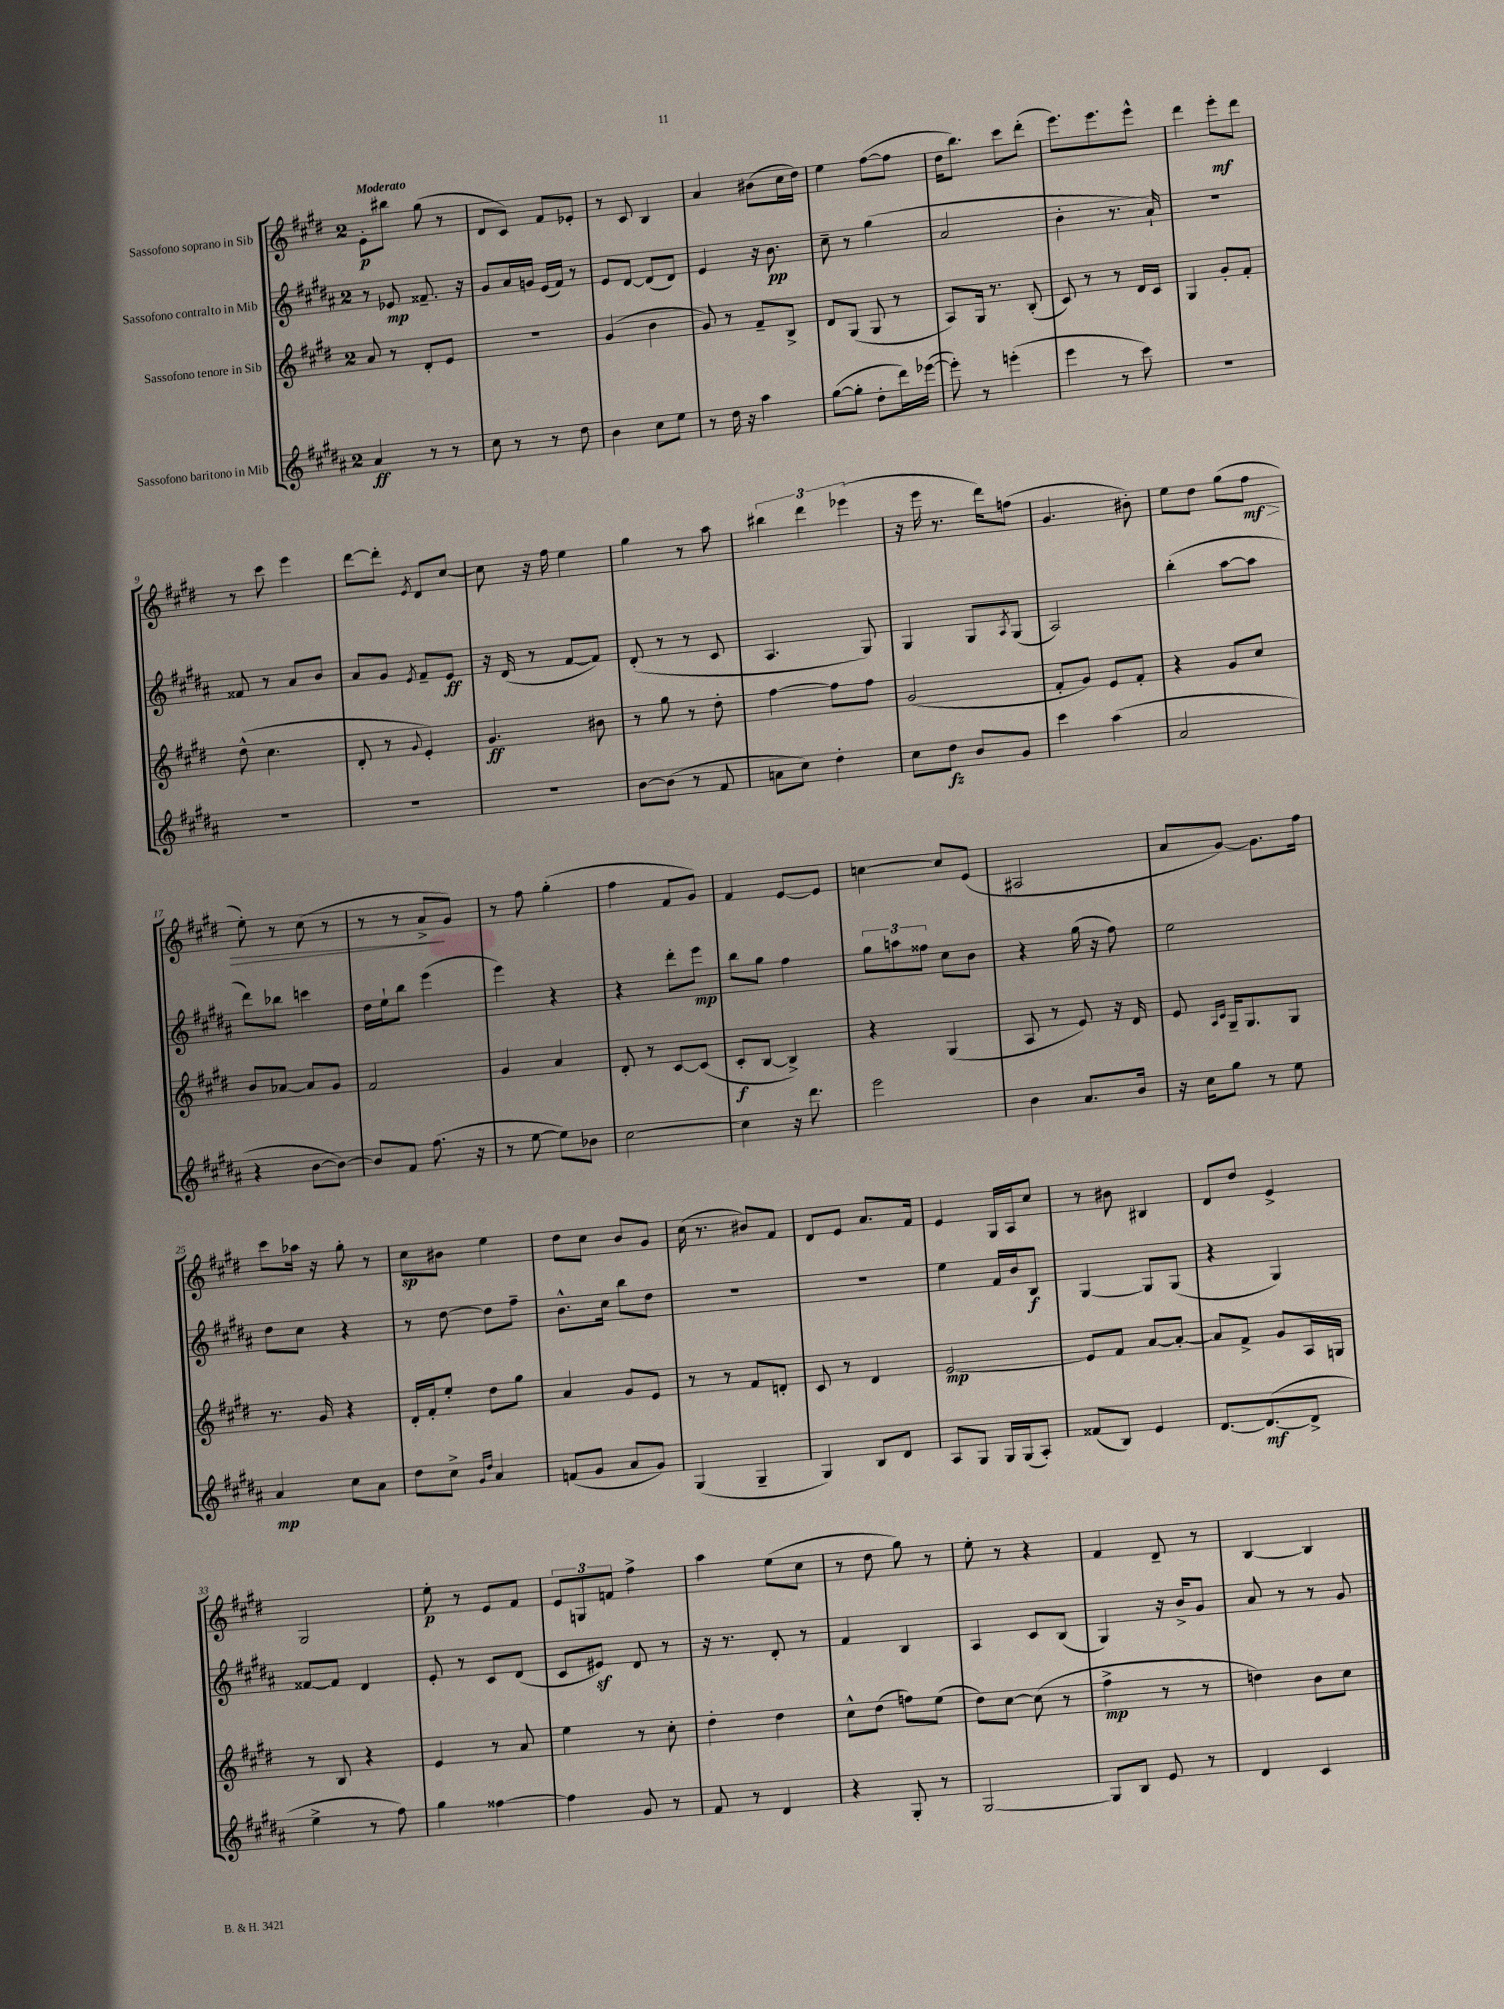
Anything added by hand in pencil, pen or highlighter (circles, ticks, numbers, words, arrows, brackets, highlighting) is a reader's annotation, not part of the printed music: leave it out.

**kern	**dynam	**kern	**dynam	**kern	**dynam	**kern	**dynam
*part4	*part4	*part3	*part3	*part2	*part2	*part1	*part1
*staff4	*staff4	*staff3	*staff3	*staff2	*staff2	*staff1	*staff1
*I"Sassofono baritono in Mib	*	*I"Sassofono tenore in Sib	*	*I"Sassofono contralto in Mib	*	*I"Sassofono soprano in Sib	*
*clefG2	*	*clefG2	*	*clefG2	*	*clefG2	*
*k[f#c#g#d#a#]	*	*k[f#c#g#d#]	*	*k[f#c#g#d#a#]	*	*k[f#c#g#d#]	*
*M2/4	*	*M2/4	*	*M2/4	*	*M2/4	*
=1	=1	=1	=1	=1	=1	=1	=1
!	!	!	!	!	!	!LO:TX:a:B:t=Moderato	!
4a#/	ff	8a/	.	8r	.	8e'\L	p
.	.	8r	.	8e-X/	mp	8bb#X\J	.
8r	.	8d#'/L	.	8.f##X~/	.	(8gg#\	.
8r	.	8e/J	.	.	.	8r	.
.	.	.	.	16r	.	.	.
=2	=2	=2	=2	=2	=2	=2	=2
8cc#\	.	2r	.	8g#/L	.	8d#/L	.
8r	.	.	.	16a#/L	.	8c#/J)	.
.	.	.	.	16gn/JJ	.	.	.
8r	.	.	.	(16e/LL	.	8f#/L	.
.	.	.	.	16f#/JJ)	.	.	.
8dd#\	.	.	.	8r	.	8e-X'/J	.
=3	=3	=3	=3	=3	=3	=3	=3
4b\	.	(4g#/	.	8e/L	.	8r	.
.	.	.	.	[8d#/J	.	8c#/	.
8cc#\L	.	4b\	.	(8d#/L]	.	4B/	.
8ee\J	.	.	.	8d#/J)	.	.	.
=4	=4	=4	=4	=4	=4	=4	=4
8r	.	8g#/)	.	4e/	.	4a/	.
16dd#\	.	8r	.	.	.	.	.
16r	.	.	.	.	.	.	.
4aa#\	.	8f#~/L	.	16r	.	(8b#X\L	.
.	.	.	.	8.b\	pp	.	.
.	.	8B^/J	.	.	.	16cc#\L	.
.	.	.	.	.	.	16dd#\JJ)	.
=5	=5	=5	=5	=5	=5	=5	=5
([8gg#\L	.	8d#/L	.	8cc#~\	.	4ee\	.
8gg#'\J]	.	(8G#/J	.	8r	.	.	.
8dd#'\L	.	8G#/	.	(4gg#\	.	([8ff#\L	.
16ddd#\L)	.	8r	.	.	.	8ff#\J]	.
([16eee-X\JJ	.	.	.	.	.	.	.
=6	=6	=6	=6	=6	=6	=6	=6
8eee-'\])	.	8A/L)	.	2a#/	.	16dd#\KL	.
.	.	.	.	.	.	8.bb\J)	.
8r	.	16G#/Jk	.	.	.	.	.
.	.	8.r	.	.	.	.	.
(4eeen'\	.	.	.	.	.	8ccc#\L	.
.	.	(8B'/	.	.	.	(8ddd#'\J	.
=7	=7	=7	=7	=7	=7	=7	=7
4eee\	.	8c#/)	.	4b'\	.	8.eee\L)	.
.	.	8r	.	.	.	.	.
.	.	.	.	.	.	8.eee\	.
8r	.	8r	.	8.r	.	.	.
8ccc#\)	.	16d#/LL	.	.	.	8eee^^\J	.
.	.	16c#/JJ	.	16a#`/)	.	.	.
=8	=8	=8	=8	=8	=8	=8	=8
2r	.	4G#/	.	2r	.	4ddd#\	.
.	.	8g#'/L	.	.	.	8eee'\L	mf
.	.	8f#'/J	.	.	.	8ddd#\J	.
!!LO:LB:g=z
=9	=9	=9	=9	=9	=9	=9	=9
2r	.	(8dd#^^\	.	8f##X/	.	8r	.
.	.	4.cc#\	.	8r	.	8ccc#\	.
.	.	.	.	8a#/L	.	4eee\	.
.	.	.	.	8b/J	.	.	.
=10	=10	=10	=10	=10	=10	=10	=10
2r	.	8d#'/	.	8a#/L	.	[8ddd#\L	.
.	.	8r	.	8g#/J	.	8ddd#'\J]	.
.	.	8qqg#/	.	8qe/	.	8qe/	.
.	.	4e'/)	.	8f#~/L	.	8d#/L	.
.	.	.	.	8e/J	ff	[8cc#/J	.
=11	=11	=11	=11	=11	=11	=11	=11
2r	.	4.g#/	ff	16r	.	8cc#\]	.
.	.	.	.	(16d#/	.	.	.
.	.	.	.	8r	.	16r	.
.	.	.	.	.	.	16ff#\	.
.	.	.	.	[8f#/L	.	4ee\	.
.	.	8b#X\	.	8f#/J])	.	.	.
=12	=12	=12	=12	=12	=12	=12	=12
[8b\L	.	8r	.	(8d#'/	.	4gg#\	.
(8b\J]	.	8gg#\	.	8r	.	.	.
8r	.	8r	.	8r	.	8r	.
8f#/	.	8dd#'\	.	8c#/	.	8aa\	.
=13	=13	=13	=13	=13	=13	=13	=13
8an\L	.	[4ff#\	.	4.A#/	.	6bb#X\	.
8cc#\J)	.	.	.	.	.	.	.
.	.	.	.	.	.	6ddd#\	.
4dd#'\	.	8ff#\L]	.	.	.	.	.
.	.	.	.	.	.	(6eee-X\	.
.	.	8ff#\J	.	8G#/)	.	.	.
=14	=14	=14	=14	=14	=14	=14	=14
8cc#\L	.	(2g#/	.	4G#/	.	16r	.
.	.	.	.	.	.	16eee\	.
8dd#\J	fz	.	.	.	.	8.r	.
8b/L	.	.	.	8G#/L	.	.	.
.	.	.	.	.	.	16ddd#\KL)	.
.	.	.	.	8qA#/	.	.	.
8g#/J	.	.	.	(8G#/J	.	(8ffn\J	.
=15	=15	=15	=15	=15	=15	=15	=15
4ccc#\	.	8f#'/L	.	2A#/)	.	4.g#/	.
.	.	8g#/J)	.	.	.	.	.
(4aa#\	.	8e/L	.	.	.	.	.
.	.	8f#'/J	.	.	.	8b#X'\)	.
=16	=16	=16	=16	=16	=16	=16	=16
2a#/	.	4r	.	(4bb'\	.	8ee\L	.
.	.	.	.	.	.	8dd#\J	.
.	.	8g#/L	.	[8aa#\L	.	(8gg#\L	.
!	!	!	!	!	!	!	!LO:HP:b
.	.	8cc#/J	.	8aa#\J]	.	8ff#\J	> mf
!!LO:LB:g=z
=17	=17	=17	=17	=17	=17	=17	=17
4r	.	8b/L	.	8ddd#\L)	.	8ee'\)	.
.	.	[8a-X/J	.	8bb-X\J	.	8r	.
[8b\L	.	8a-/L]	.	4cccn\	.	(8cc#\	.
8b\J_)	.	8g#/J	.	.	.	8r	.
=18	=18	=18	=18	=18	=18	=18	=18
8b/L]	.	2f#/	.	16dd#\LL	.	8r	.
.	.	.	.	16ee`\J	.	.	.
8f#/J	.	.	.	8bb\J	.	8r	.
(8.ff#\	.	.	.	(4eee\	.	8a^/L	.
.	.	.	.	.	.	8g#/J)	]
16r	.	.	.	.	.	.	.
=19	=19	=19	=19	=19	=19	=19	=19
8r	.	4g#/	.	4eee\)	.	8r	.
[8ee\	.	.	.	.	.	8ff#\	.
8ee\L])	.	4a/	.	4r	.	(4gg#'\	.
8b-X\J	.	.	.	.	.	.	.
=20	=20	=20	=20	=20	=20	=20	=20
[2cc#\	.	8d#'/	.	4r	.	4ff#\	.
.	.	8r	.	.	.	.	.
.	.	[8c#/L	.	8ddd#'\L	.	8f#/L	.
.	.	(8c#/J]	.	8eee\J	mp	8g#/J)	.
=21	=21	=21	=21	=21	=21	=21	=21
4cc#\]	.	8c#'/L	f	8bb\L	.	4f#/	.
.	.	[8B/J	.	8gg#\J	.	.	.
16r	.	4B^/])	.	4ff#\	.	[8e/L	.
8.ddd#\	.	.	.	.	.	.	.
.	.	.	.	.	.	8e/J]	.
=22	=22	=22	=22	=22	=22	=22	=22
2eee\	.	4r	.	12gg#\L	.	[4ccn\	.
.	.	.	.	12aan\	.	.	.
.	.	.	.	12ff##X\J	.	.	.
.	.	(4G#/	.	8cc#\L	.	8cc/L]	.
.	.	.	.	8b\J	.	(8e/J	.
=23	=23	=23	=23	=23	=23	=23	=23
4b\	.	8A/	.	4r	.	2A#X/	.
.	.	8r	.	.	.	.	.
8.a#/L	.	8e/)	.	(16gg#\	.	.	.
.	.	.	.	16r	.	.	.
.	.	16r	.	8ff#\)	.	.	.
16b/Jk	.	16d#/	.	.	.	.	.
=24	=24	=24	=24	=24	=24	=24	=24
16r	.	8e/	.	2ee\	.	8a/L	.
16cc#\KL	.	.	.	.	.	.	.
.	.	16qqA/LL	.	.	.	.	.
.	.	16qqc#/JJ	.	.	.	.	.
8gg#\J	.	16G#~/KL	.	.	.	[8g#/J)	.
.	.	8.G#/	.	.	.	.	.
8r	.	.	.	.	.	8.g#\L]	.
8ee\	.	8G#/J	.	.	.	.	.
.	.	.	.	.	.	16ff#\Jk	.
!!LO:LB:g=z
=25	=25	=25	=25	=25	=25	=25	=25
4a#/	mp	8.r	.	8dd#\L	.	8ccc#\L	.
.	.	.	.	8cc#\J	.	16aa-X\Jk	.
.	.	16g#/	.	.	.	16r	.
8cc#\L	.	4r	.	4r	.	8gg#'\	.
8a#\J	.	.	.	.	.	8r	.
=26	=26	=26	=26	=26	=26	=26	=26
8dd#\L	.	16d#'/LL	.	8r	.	8cc#\L	sp
.	.	16f#'/J	.	.	.	.	.
8cc#^\J	.	8ee'/J	.	[8dd#\	.	8b#X\J	.
16qqg#/LL	.	.	.	.	.	.	.
16qqdd#/JJ	.	.	.	.	.	.	.
4a#/	.	8dd#\L	.	8dd#\L]	.	4ee\	.
.	.	8gg#\J	.	8ff#~\J	.	.	.
=27	=27	=27	=27	=27	=27	=27	=27
(8fn/L	.	4a/	.	8.b^^\L	.	8dd#\L	.
8g#/J	.	.	.	.	.	8cc#\J	.
.	.	.	.	16cc#\Jk	.	.	.
8a#/L	.	8g#/L	.	8bb\L	.	8b/L	.
8g#/J)	.	8e/J	.	8dd#\J	.	8g#/J	.
=28	=28	=28	=28	=28	=28	=28	=28
(4G#/	.	8r	.	2r	.	(16cc#\	.
.	.	.	.	.	.	8.r	.
.	.	8r	.	.	.	.	.
4G#~/	.	8f#/L	.	.	.	8b#X/L)	.
.	.	8dn'/J	.	.	.	8f#/J	.
=29	=29	=29	=29	=29	=29	=29	=29
4G#/)	.	8c#/	.	2r	.	8d#/L	.
.	.	8r	.	.	.	8e/J	.
8B/L	.	4d#/	.	.	.	8.a/L	.
8d#/J	.	.	.	.	.	.	.
.	.	.	.	.	.	16f#/Jk	.
=30	=30	=30	=30	=30	=30	=30	=30
8A#/L	.	[2e/	mp	4ee\	.	4e/	.
8G#/J	.	.	.	.	.	.	.
16G#/LL	.	.	.	16f#/LL	.	16G#/LL	.
(16G#/J	.	.	.	16b/J	.	16A/J	.
8A#'/J)	.	.	.	8B/J	f	8cc#/J	.
=31	=31	=31	=31	=31	=31	=31	=31
(8f##X/L	.	8e/L]	.	[4G#/	.	8r	.
8B/J)	.	8f#/J	.	.	.	8b#X\	.
4e/	.	[8a/L	.	8G#/L]	.	4B#X/	.
.	.	8a'/J_	.	(8G#/J	.	.	.
=32	=32	=32	=32	=32	=32	=32	=32
[8.d#/L	.	8a/L]	.	4r	.	8d#/L	.
.	.	8f#^/J	.	.	.	8dd#/J	.
(8.d#/_	mf	.	.	.	.	.	.
.	.	8g#/L	.	4G#/)	.	4e^/	.
8d#^/J]	.	16A/L	.	.	.	.	.
.	.	16Gn/JJ	.	.	.	.	.
!!LO:LB:g=z
=33	=33	=33	=33	=33	=33	=33	=33
4ee^\	.	8r	.	[8f##X/L	.	2G#/	.
.	.	8B/	.	8f##/J]	.	.	.
8r	.	4r	.	4d#/	.	.	.
8ff#\)	.	.	.	.	.	.	.
=34	=34	=34	=34	=34	=34	=34	=34
4gg#\	.	4e/	.	8e'/	.	8ee'\	p
.	.	.	.	8r	.	8r	.
[4ff##X\	.	8r	.	8c#/L	.	8e/L	.
.	.	8a/	.	(8d#/J	.	8f#/J	.
=35	=35	=35	=35	=35	=35	=35	=35
4ff##\]	.	4ee\	.	8c#/L	.	12e/L	.
.	.	.	.	.	.	12Gn/	.
.	.	.	.	8e#Xz/J)	.	.	.
.	.	.	.	.	.	12fn/J	.
8g#/	.	8r	.	8d#/	.	4ff#^\	.
8r	.	8cc#'\	.	8r	.	.	.
=36	=36	=36	=36	=36	=36	=36	=36
8f#/	.	4dd#'\	.	16r	.	4aa\	.
.	.	.	.	8.r	.	.	.
8r	.	.	.	.	.	.	.
4d#/	.	4dd#\	.	8d#'/	.	(8ee\L	.
.	.	.	.	8r	.	8cc#\J	.
=37	=37	=37	=37	=37	=37	=37	=37
4r	.	8cc#^^\L	.	4f#/	.	8r	.
.	.	(8dd#\J	.	.	.	8dd#\	.
8G#'/	.	8ffn\L)	.	4B/	.	8gg#\)	.
8r	.	(8ee\J	.	.	.	8r	.
=38	=38	=38	=38	=38	=38	=38	=38
[2G#/	.	8dd#\L)	.	4A#/	.	8ee'\	.
.	.	[8cc#\J	.	.	.	8r	.
.	.	(8cc#\]	.	8c#/L	.	4r	.
.	.	8r	.	(8B/J	.	.	.
=39	=39	=39	=39	=39	=39	=39	=39
8G#/L]	.	4ff#^\	mp	4G#/)	.	4f#/	.
8B/J	.	.	.	.	.	.	.
8e/	.	8r	.	16r	.	8d#~/	.
.	.	.	.	16b^/KL	.	.	.
8r	.	8r	.	8g#/J	.	8r	.
=40	=40	=40	=40	=40	=40	=40	=40
4d#/	.	4ddn\)	.	8a#/	.	[4B/	.
.	.	.	.	8r	.	.	.
4c#/	.	8b\L	.	8r	.	4B/]	.
.	.	8cc#\J	.	8g#/	.	.	.
==	==	==	==	==	==	==	==
*-	*-	*-	*-	*-	*-	*-	*-
